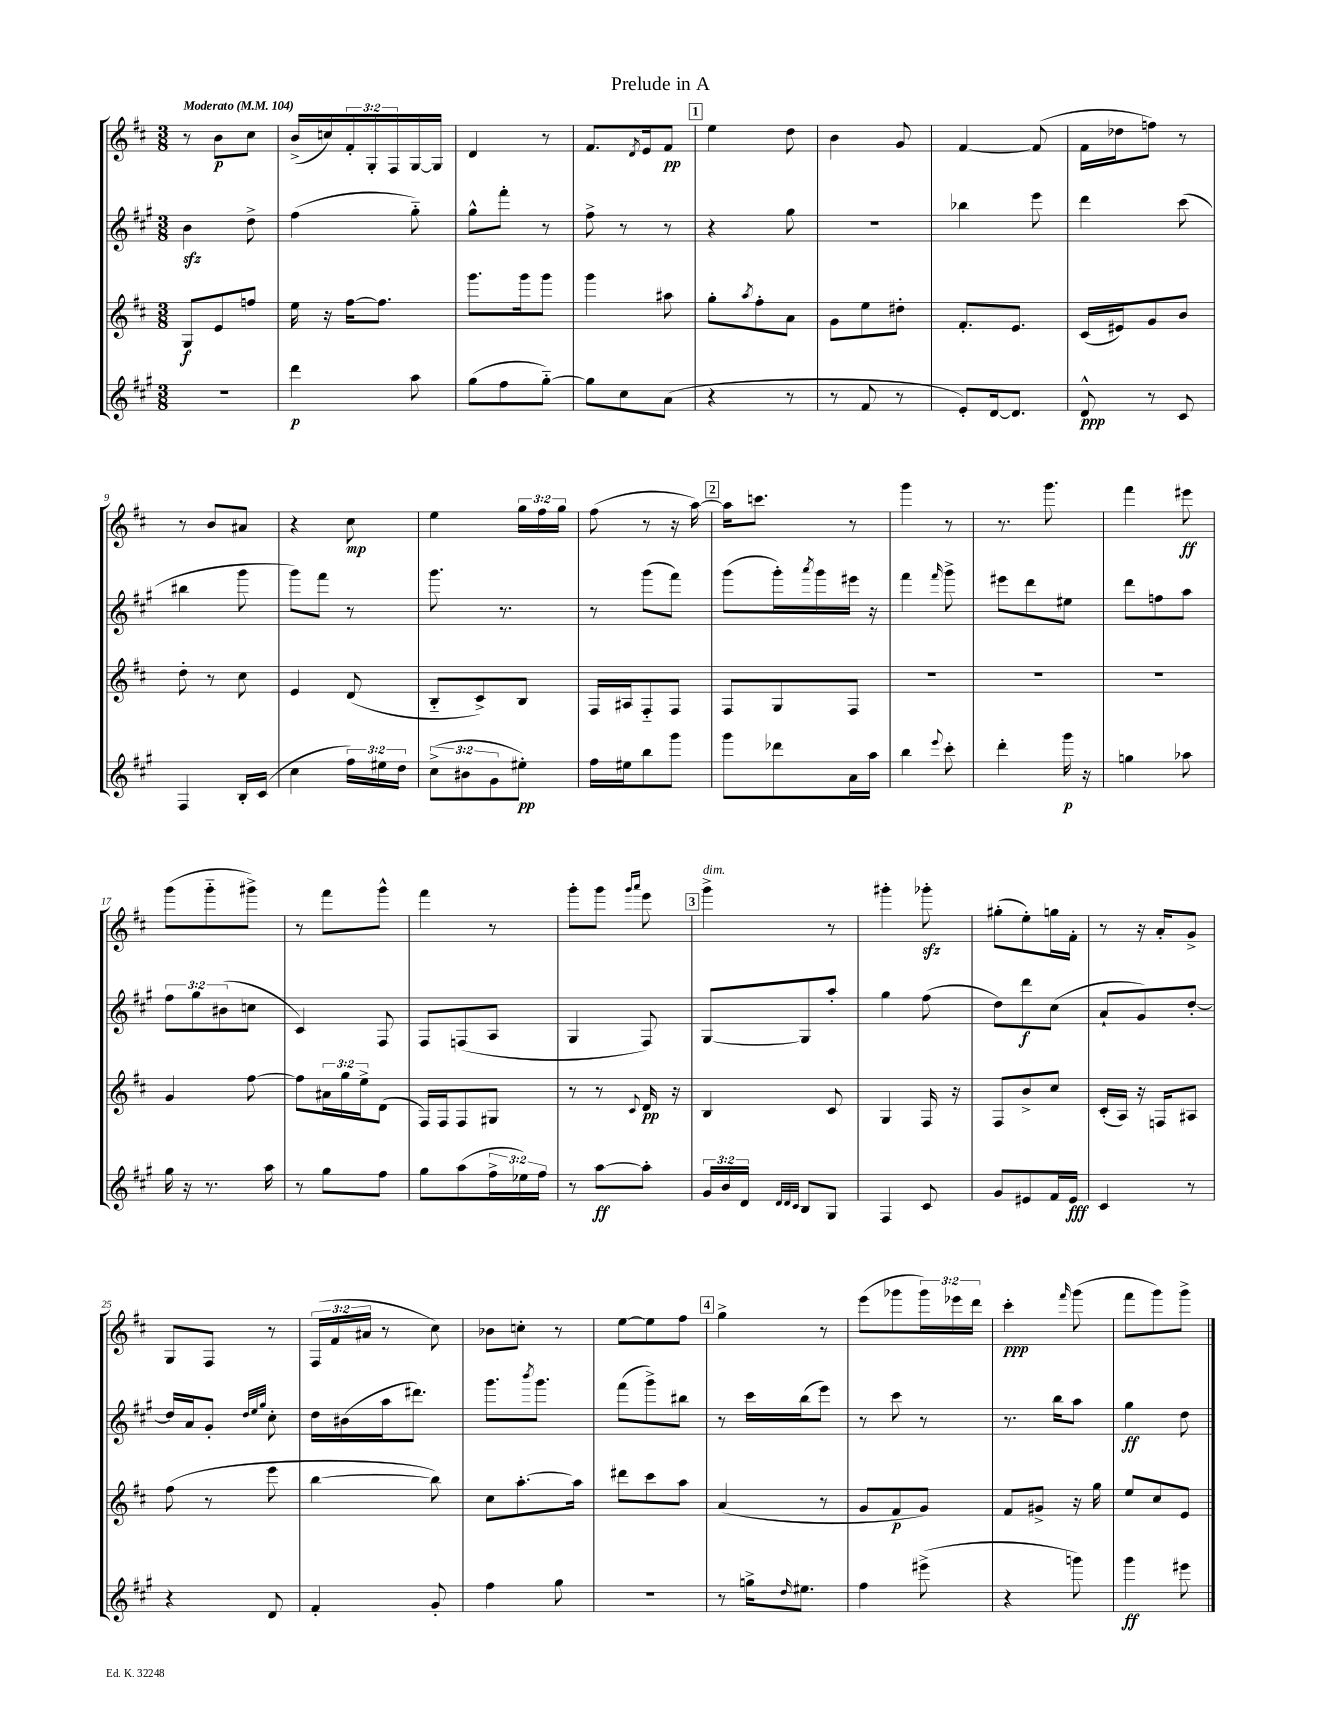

**kern	**kern	**kern	**kern
*staff4	*staff3	*staff2	*staff1
*clefG2	*clefG2	*clefG2	*clefG2
*k[f#c#g#]	*k[f#c#]	*k[f#c#g#]	*k[f#c#]
*M3/8	*M3/8	*M3/8	*M3/8
*MM104	*MM104	*MM104	*MM104
4.r	8G/L	4b\	8r
.	8e/	.	8b\L
.	8ff/J	8dd^\	8cc#\J
=	=	=	=
4ddd\	16ee\	(4ff#\	(16b^/LL
.	16r	.	16cc/)
.	[16ff#\LK	.	24f#'/
.	.	.	24G'/
.	8.ff#\]J	.	.
.	.	.	24F#/
8aa\	.	8gg#'~\)	[16G/
.	.	.	16G/]JJ
=	=	=	=
(8gg#\L	8.ggg\L	8gg#^^\L	4d/
8ff#\	.	8fff#'\J	.
.	16ggg\k	.	.
[8gg#'~\J)	8ggg\J	8r	8r
=	=	=	=
8gg#\]L	4ggg\	8ff#^\	8.f#/L
8cc#\	.	8r	.
.	.	.	8qd/
.	.	.	16e/k
(8a\J	8aa#\	8r	8f#/J
=	=	=	=
4r	8gg'\L	4r	4ee\
.	8qaa/	.	.
.	8ff#'\	.	.
8r	8a\J	8gg#\	8dd\
=	=	=	=
8r	8g\L	4.r	4b\
8f#/	8ee\	.	.
8r	8dd#'\J	.	8g/
=	=	=	=
8e'/L)	8.f#'/L	4bb-\	[4f#/
[16d/k	.	.	.
8.d/]J	8.e/J	.	.
.	.	8eee\	(8f#/]
=	=	=	=
8d^^/	(16c#/LL	4ddd\	16f#\LL
.	16e#/J)	.	16dd-\J
8r	8g/	.	8ff\J)
8c#/	8b/J	(8ccc#\	8r
=	=	=	=
4F#/	8dd'\	4bb#\	8r
.	8r	.	8b/L
16B'/LL	8cc#\	8ggg#\	8a#/J
(16c#/JJ	.	.	.
=	=	=	=
4cc#\	4e/	8ggg#\L)	4r
.	.	8fff#\J	.
24ff#\LL)	(8d/	8r	8cc#\
24ee#\	.	.	.
24dd\JJ	.	.	.
=	=	=	=
(12cc#^\L	8B'~/L	8.ggg#\	4ee\
12b#\	.	.	.
.	8c#^/)	.	.
12g#\	.	.	.
.	.	8.r	.
8ee#'\J)	8B/J	.	24gg\LL
.	.	.	24ff#\
.	.	.	24gg\JJ
=	=	=	=
16ff#\LL	16F#/LL	8r	(8ff#\
16ee#\J	16A#/J	.	.
8bb\	8F#'~/	(8ggg#\L	8r
8ggg#\J	8F#/J	8fff#\J)	16r
.	.	.	[16aa\)
=	=	=	=
8ggg#\L	8F#/L	(8ggg#\L	16aa\]LK
.	.	.	8.ccc\J
8ddd-\	8G/	16ggg#'\L)	.
.	.	8qaaa/	.
.	.	16ggg#\	.
16a\L	8F#/J	16eee#\JJ	8r
16aa\JJ	.	16r	.
=	=	=	=
4bb\	4.r	4fff#\	4ggg\
8qqeee/	.	16qqfff#/	.
8ccc#'\	.	8ggg#^\	8r
=	=	=	=
4ddd'\	4.r	8eee#\L	8.r
.	.	8ddd\	.
.	.	.	8.ggg\
16ggg#\	.	8ee#\J	.
16r	.	.	.
=	=	=	=
4gg\	4.r	8ddd\L	4fff#\
.	.	8ff\	.
8aa-\	.	8aa\J	8eee#\
=	=	=	=
16gg#\	4g/	12ff#\L	(8ggg\L
16r	.	.	.
.	.	12gg#\	.
8.r	.	.	8ggg'~\
.	.	(12b#\	.
.	[8ff#\	8cc\J	8ggg#^\J)
16aa\	.	.	.
=	=	=	=
8r	8ff#\]L	4c#/)	8r
8gg#\L	24a#\L	.	8fff#\L
.	24gg\	.	.
.	24ee^\J	.	.
8ff#\J	(8d\J	8F#/	8ggg^^\J
=	=	=	=
8gg#\L	16F#/LL)	8F#/L	4fff#\
.	16F#/J	.	.
(8aa\	8F#/	(8F/	.
24ff#^\L	8G#/J	8A/J	8r
24ee-\)	.	.	.
24ff#\JJ	.	.	.
=	=	=	=
8r	8r	4G#/	8ggg'\L
[8aa\L	8r	.	8ggg\J
.	.	.	16qqggg/LL
.	8qqc#/	.	16qqaaa/JJ
8aa'\]J	16d/	8F#/)	8eee\
.	16r	.	.
=	=	=	=
24g#/LL	4B/	[8G#/L	4ggg^\
24b/	.	.	.
24d/JJ	.	.	.
32qqd/LLL	.	.	.
32qqd/	.	.	.
32qqc#/JJJ	.	.	.
8B/L	.	8G#/]	.
8G#/J	8c#/	8aa'/J	8r
=	=	=	=
4F#/	4G/	4gg#\	4ggg#'\
8c#/	16F#/	(8ff#\	8ggg-'\
.	16r	.	.
=	=	=	=
8g#/L	8F#/L	8dd\L)	(8gg#'\L
8e#/	8b^/	8ddd\	8ee'\)
16f#/L	8cc#/J	(8cc#\J	16gg\L
16e#/JJ	.	.	16f#'\JJ
=	=	=	=
4c#/	(16c#'/LL	8a`/L	8r
.	16A/JJ)	.	.
.	16r	8g#/)	16r
.	16F/LK	.	16a'/LK
8r	8A#/J	[8dd'/J	8g^/J
=	=	=	=
4r	(8ff#\	16dd/]LL	8G/L
.	.	16a/J	.
.	8r	8g#'/J	8F#/J
.	.	32qqdd/LLL	.
.	.	32qqee/	.
.	.	32qqgg#/JJJ	.
8d/	8eee\	8cc#'\	8r
=	=	=	=
4f#'/	[4bb\	16dd\LL	(24F#/LL
.	.	.	24f#/
.	.	(16b#\	.
.	.	.	24a#/JJ
.	.	16aa\J	8r
.	.	8.ddd#\J)	.
8g#'/	8bb\])	.	8cc#\)
=	=	=	=
4ff#\	8cc#\L	8.ggg#\L	8b-\L
.	[8.aa'\	.	8cc'\J
.	.	8qbbb/	.
.	.	8.ggg#\J	.
8gg#\	.	.	8r
.	16aa\]Jk	.	.
=	=	=	=
4.r	8ddd#\L	(8fff#\L	[8ee\L
.	8ccc#\	8ggg#^\)	8ee\]
.	8aa\J	8bb#\J	8ff#\J
=	=	=	=
8r	(4a/	8r	4gg^\
16gg^\LK	.	16ccc#\LL	.
16qqdd/	.	.	.
8.ee#\J	.	(16bb\J	.
.	8r	8eee\J)	8r
=	=	=	=
4ff#\	8g/L	8r	(8eee\L
.	8f#/	8ccc#\	8ggg-\
(8eee#^\	8g/J)	8r	24ggg-\L)
.	.	.	24eee-\
.	.	.	24ddd\JJ
=	=	=	=
4r	8f#/L	8.r	4ccc#'\
.	8g#^/J	.	.
.	.	16bb\LK	.
.	.	.	16qqfff#/
8ggg\)	16r	8aa\J	(8ggg\
.	16gg\	.	.
=	=	=	=
4ggg#\	8ee/L	4gg#\	8fff#\L
.	8cc#/	.	8ggg\)
8eee#\	8e/J	8dd\	8ggg^\J
==	==	==	==
*-	*-	*-	*-
